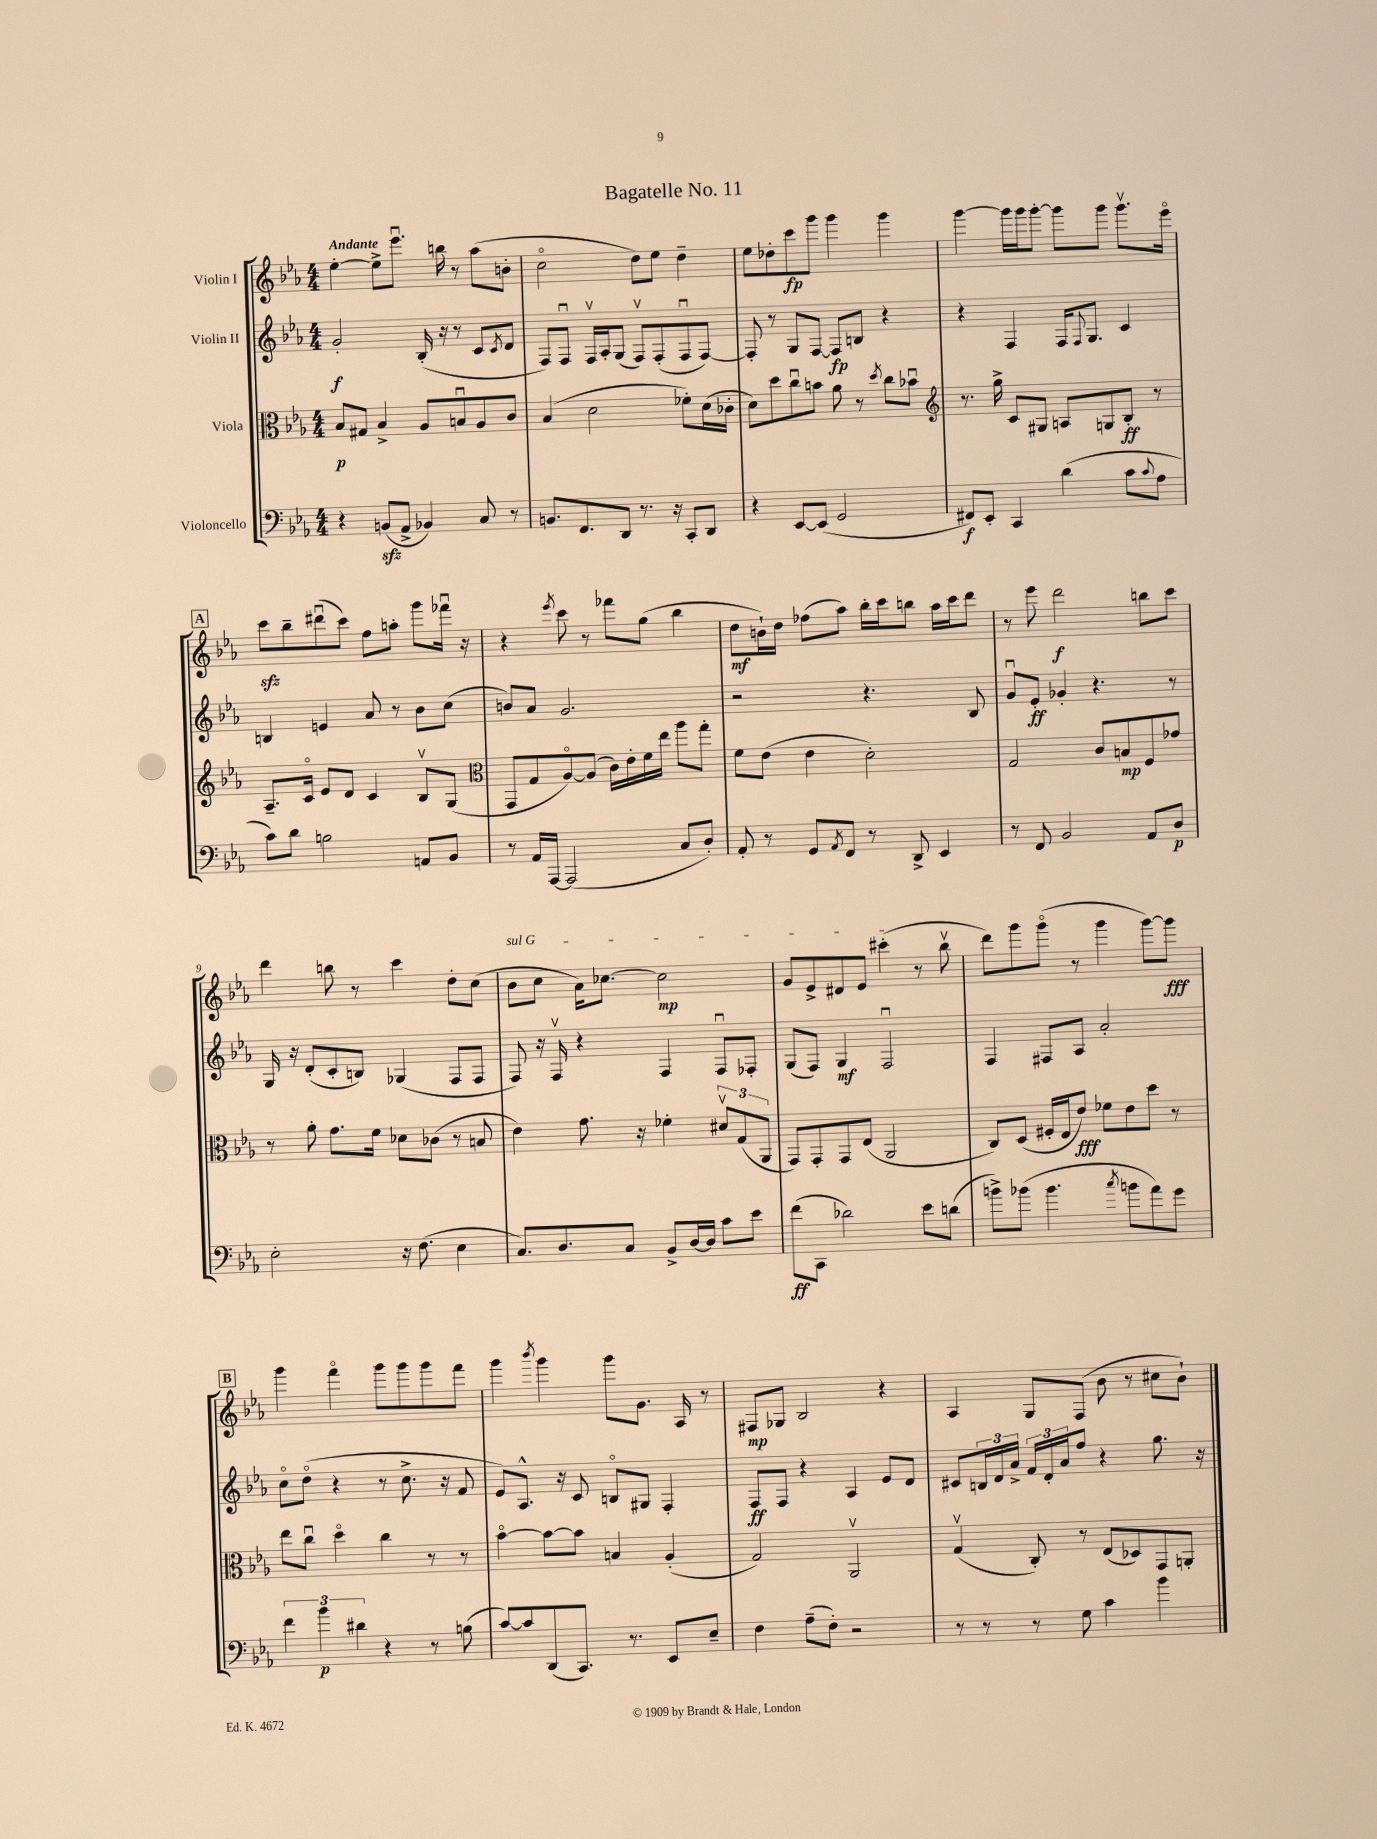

**kern	**dynam	**kern	**dynam	**kern	**dynam	**kern	**dynam
*part4	*part4	*part3	*part3	*part2	*part2	*part1	*part1
*staff4	*staff4	*staff3	*staff3	*staff2	*staff2	*staff1	*staff1
*I"Violoncello	*	*I"Viola	*	*I"Violin II	*	*I"Violin I	*
*clefF4	*	*clefC3	*	*clefG2	*	*clefG2	*
*k[b-e-a-]	*	*k[b-e-a-]	*	*k[b-e-a-]	*	*k[b-e-a-]	*
*M4/4	*	*M4/4	*	*M4/4	*	*M4/4	*
=1	=1	=1	=1	=1	=1	=1	=1
!	!	!	!	!	!	!LO:TX:a:B:t=Andante	!
4r	.	8B-/L	p	2g'/	f	[4ee-'\	.
.	.	8G#X/J	.	.	.	.	.
(8BBnzz/L	.	4B-^/	.	.	.	8ee-^\L]	.
8AA-^/J	.	.	.	.	.	8.eee-u\J	.
4BB-X/)	.	8A-/L	.	(16B-'/	.	.	.
.	.	.	.	16r	.	16bbn\	.
.	.	8Bnu/	.	8r	.	8r	.
8C/	.	8A-/	.	8c/L	.	(8aa-\L	.
.	.	.	.	8qc/	.	.	.
8r	.	8c/J	.	8d/J	.	8bn'\J	.
=2	=2	=2	=2	=2	=2	=2	=2
8.BBn/L	.	(4B-/	.	8F/L)	.	2cc\	.
.	.	.	.	8Fu/J	.	.	.
8.FF/	.	.	.	.	.	.	.
.	.	2d\	.	16Fv/LL	.	.	.
.	.	.	.	16A-'/J	.	.	.
8DD/J	.	.	.	(8G/J	.	.	.
8.r	.	.	.	8Fv/L)	.	8dd\L)	.
.	.	.	.	(8F'/	.	8ee-\J	.
16r	.	.	.	.	.	.	.
8CC'/L	.	8f-X'\L)	.	8Fu/	.	4dd~\	.
8DD/J	.	(16d\L	.	[8F/J)	.	.	.
.	.	16c-X'\JJ	.	.	.	.	.
=3	=3	=3	=3	=3	=3	=3	=3
4r	.	8d\L)	.	8F'/]	.	8ee-\L	.
.	.	8dd\	.	8r	.	8dd-X'\	.
[8EE-/L	.	8ccu\	.	8G/L	.	8ccc\	fp
(8EE-/J]	.	8bn\J	.	[8F/J	.	8ggg\J	.
2GG/	.	8a-\	.	8F/L]	fp	4ggg\	.
.	.	8r	.	8Bn/J	.	.	.
.	.	8qdd/	.	.	.	.	.
.	.	8cc\L	.	4r	.	4ggg\	.
.	.	8b-Xu\J	.	.	.	.	.
=4	=4	=4	=4	=4	=4	=4	=4
*	*	*clefG2	*	*	*	*	*
8FF#X/L)	f	8.r	.	4r	.	[4ggg\	.
8EE-'/J	.	.	.	.	.	.	.
.	.	16gg^\	.	.	.	.	.
4CC/	.	8c/L	.	4F/	.	16ggg\LL]	.
.	.	.	.	.	.	16ggg\J	.
.	.	8G#X/J	.	.	.	[8ggg'\J	.
(4d\	.	8An/L	.	16F/KL	.	8ggg\L]	.
.	.	.	.	8qqF/	.	.	.
.	.	.	.	8.G/J	.	.	.
.	.	8Gn/	.	.	.	8ggg\J	.
8c\L	.	8B-'/J	ff	4c/	.	8.gggv\L	.
8qqc/	.	.	.	.	.	.	.
8A-\J	.	8r	.	.	.	.	.
.	.	.	.	.	.	16eee-\Jk	.
!!LO:LB:g=z
!!LO:REH:place=s1:t=A
=5	=5	=5	=5	=5	=5	=5	=5
8c\L)	.	8.A-~/L	.	4Bn/	.	8ccczz\L	.
8d\J	.	.	.	.	.	8bb-~\	.
.	.	16c/Jk	.	.	.	.	.
2Bn\	.	8e-/L	.	4en/	.	(8ddd#Xu\	.
.	.	8d/J	.	.	.	8ccc\J)	.
.	.	4c/	.	8a-/	.	8ff\L	.
.	.	.	.	8r	.	8aan'\J	.
8AAn/L	.	8B-v/L	.	8b-\L	.	8ggg\L	.
8BB-/J	.	(8G/J	.	(8cc\J	.	16fff-Xu\Jk	.
.	.	.	.	.	.	16r	.
=6	=6	=6	=6	=6	=6	=6	=6
*	*	*clefC3	*	*	*	*	*
8r	.	8GG/L	.	8bn/L)	.	4r	.
16AA-/LL	.	8G/	.	8a-/J	.	.	.
[16AAA-/JJ	.	.	.	.	.	.	.
.	.	.	.	.	.	8qeee-/	.
(2AAA-/]	.	[8A-/)	.	2.g/	.	8ccc\	.
.	.	(8A-/J]	.	.	.	8r	.
.	.	16c\LL)	.	.	.	8fff-X\L	.
.	.	16e-'\	.	.	.	.	.
.	.	16f\	.	.	.	(8gg\J	.
.	.	16ee-\JJ	.	.	.	.	.
8C/L	.	8aa-\L	.	.	.	4bb-\	.
8D'/J)	.	8gg'\J	.	.	.	.	.
=7	=7	=7	=7	=7	=7	=7	=7
8AA-'/	.	8f\L	.	2r	.	8dd\L	mf
8r	.	(8e-\J	.	.	.	16bn`\L)	.
.	.	.	.	.	.	16dd\JJ	.
8GG/L	.	4e-\	.	.	.	(8ff-X\L	.
8qAA-/	.	.	.	.	.	.	.
8FF/J	.	.	.	.	.	8aa-\J)	.
8r	.	2d'\)	.	4.r	.	16bb-'\LL	.
.	.	.	.	.	.	16ccc\J	.
8DD^/	.	.	.	.	.	8bbn\J	.
4EE-/	.	.	.	.	.	16aa-\LL	.
.	.	.	.	.	.	16ccc\J	.
.	.	.	.	8B-/	.	8ddd\J	.
=8	=8	=8	=8	=8	=8	=8	=8
8r	.	2G/	.	8gu/L	.	8r	.
8FF/	.	.	.	8e-'/J	ff	8eee-\	.
2BB-/	.	.	.	4g-X'/	.	2ddd\	f
.	.	8c/L	.	4.r	.	.	.
.	.	8Bn/	mp	.	.	.	.
8AA-/L	.	8F/	.	.	.	8bbn\L	.
8D/J	p	8g-X/J	.	8r	.	8ccc\J	.
!!LO:LB:g=z
=9	=9	=9	=9	=9	=9	=9	=9
2E-'\	.	8r	.	16G/	.	4ddd\	.
.	.	.	.	16r	.	.	.
.	.	8a-'\	.	(8d'/L	.	.	.
.	.	8.g\L	.	8c'/	.	8bbn\	.
.	.	.	.	8Bn/J)	.	8r	.
.	.	16f\Jk	.	.	.	.	.
16r	.	8d-X\L	.	(4G-X/	.	4ccc\	.
(8.F\	.	.	.	.	.	.	.
.	.	(8c-X\J	.	.	.	.	.
4E-\	.	8r	.	8F/L	.	8dd'\L	.
.	.	8Bn/	.	8F/J	.	(8cc\J	.
=10	=10	=10	=10	=10	=10	=10	=10
!	!	!	!	!	!	!LO:TX:a:i:t=sul G	!
8.C/L)	.	4e-\)	.	8F/)	.	8b-\L	.
.	.	.	.	16r	.	8cc\J	.
8.D/	.	.	.	16Fv/	.	.	.
.	.	8.g\	.	4r	.	16a-\KL)	.
.	.	.	.	.	.	[8.cc-X\J	.
8C/J	.	.	.	.	.	.	.
.	.	16r	.	.	.	.	.
8BB-^/L	.	4f-X'\	.	4F/	.	2cc-\]	mp
[16D/L	.	.	.	.	.	.	.
16D/JJ]	.	.	.	.	.	.	.
8c\L	.	12d#Xv/L	.	8Fu/L	.	.	.
.	.	(12G/	.	.	.	.	.
8e-\J	.	.	.	8F-X'/J	.	.	.
.	.	12AA-/J	.	.	.	.	.
=11	=11	=11	=11	=11	=11	=11	=11
(8f\L	ff	8GG/L)	.	(8G/L	.	8g/L	.
8CC\J	.	8GG'/	.	8F/J)	.	8e-^/	.
2d-X\)	.	8GG/	.	4G/	mf	8d#X/	.
.	.	(8E-/J	.	.	.	8e-/J	.
.	.	2AA-/	.	2Fu/	.	(4ccc#X'\	.
8e-\L	.	.	.	.	.	8r	.
(8dn\J	.	.	.	.	.	8bb-v\	.
=12	=12	=12	=12	=12	=12	=12	=12
8bn^\L)	.	8C/L)	.	4F/	.	8ddd\L)	.
(8b-X\J	.	(8D/J	.	.	.	8ggg\	.
4.b-\	.	16F#X'/LL	.	8F#X/L	.	(8ggg\J	.
.	.	16E-/J	.	.	.	.	.
.	.	8e-/J)	fff	8A-/J	.	8r	.
.	.	8f-X\L	.	2a-'/	.	4ggg\	.
8qcc/	.	.	.	.	.	.	.
8bn\L	.	8e-\	.	.	.	.	.
8a-\)	.	8dd\J	.	.	.	[8ggg\L)	.
8g\J	.	8r	.	.	.	8ggg\J]	fff
!!LO:LB:g=z
!!LO:REH:place=s1:t=B
=13	=13	=13	=13	=13	=13	=13	=13
6f\	.	8ee-\L	.	8cc\L	.	4ggg\	.
.	.	8ccu\J	.	(8dd\J	.	.	.
6b-\	p	.	.	.	.	.	.
.	.	4dd\	.	4r	.	4fff\	.
6d#X\	.	.	.	.	.	.	.
4r	.	4cc\	.	8r	.	8ggg\L	.
.	.	.	.	8.cc^\	.	8ggg\	.
8r	.	8r	.	.	.	8ggg\	.
.	.	.	.	16r	.	.	.
(8Bn\	.	8r	.	8f/	.	8fff\J	.
=14	=14	=14	=14	=14	=14	=14	=14
[8c/L)	.	[4b-\	.	8e-/L)	.	4ggg\	.
8c/]	.	.	.	8.A-^^/J	.	.	.
.	.	.	.	.	.	8qbbb-/	.
(8DD/	.	8b-\L_	.	.	.	4ggg\	.
.	.	.	.	16r	.	.	.
8.CC/J)	.	8b-\J]	.	8c/	.	.	.
.	.	4Bn/	.	8Bn/L	.	8ggg\L	.
8.r	.	.	.	.	.	.	.
.	.	.	.	8G#X/J	.	8.g\J	.
8EE-/L	.	(4A-'/	.	4F'/	.	.	.
.	.	.	.	.	.	16A-/	.
8E-~/J	.	.	.	.	.	8r	.
=15	=15	=15	=15	=15	=15	=15	=15
4F\	.	2G/)	.	8F/L	ff	8F#X/L	mp
.	.	.	.	8F/J	.	8G-X/J	.
(8A-~\L	.	.	.	4r	.	2B-/	.
8F'\J)	.	.	.	.	.	.	.
2r	.	2AA-v/	.	4A-/	.	.	.
.	.	.	.	8e-/L	.	4r	.
.	.	.	.	8d/J	.	.	.
=16	=16	=16	=16	=16	=16	=16	=16
8r	.	(4Gv/	.	8c#X/L	.	4A-/	.
8r	.	.	.	24Bn/L	.	.	.
.	.	.	.	24d/	.	.	.
.	.	.	.	24a-^/JJ	.	.	.
8r	.	8C'/)	.	24f/LL	.	8G/L	.
.	.	.	.	24d'/	.	.	.
.	.	.	.	24a-/J	.	.	.
8G\	.	8r	.	8ff/J	.	(8F/J	.
4c\	.	(8E-/L	.	4r	.	8b-\	.
.	.	8D-X/)	.	.	.	8r	.
4b-\	.	8GG/	.	8.gg\	.	8cc#X\L	.
.	.	8AAn'/J	.	.	.	8b-`\J)	.
.	.	.	.	16r	.	.	.
==	==	==	==	==	==	==	==
*-	*-	*-	*-	*-	*-	*-	*-
